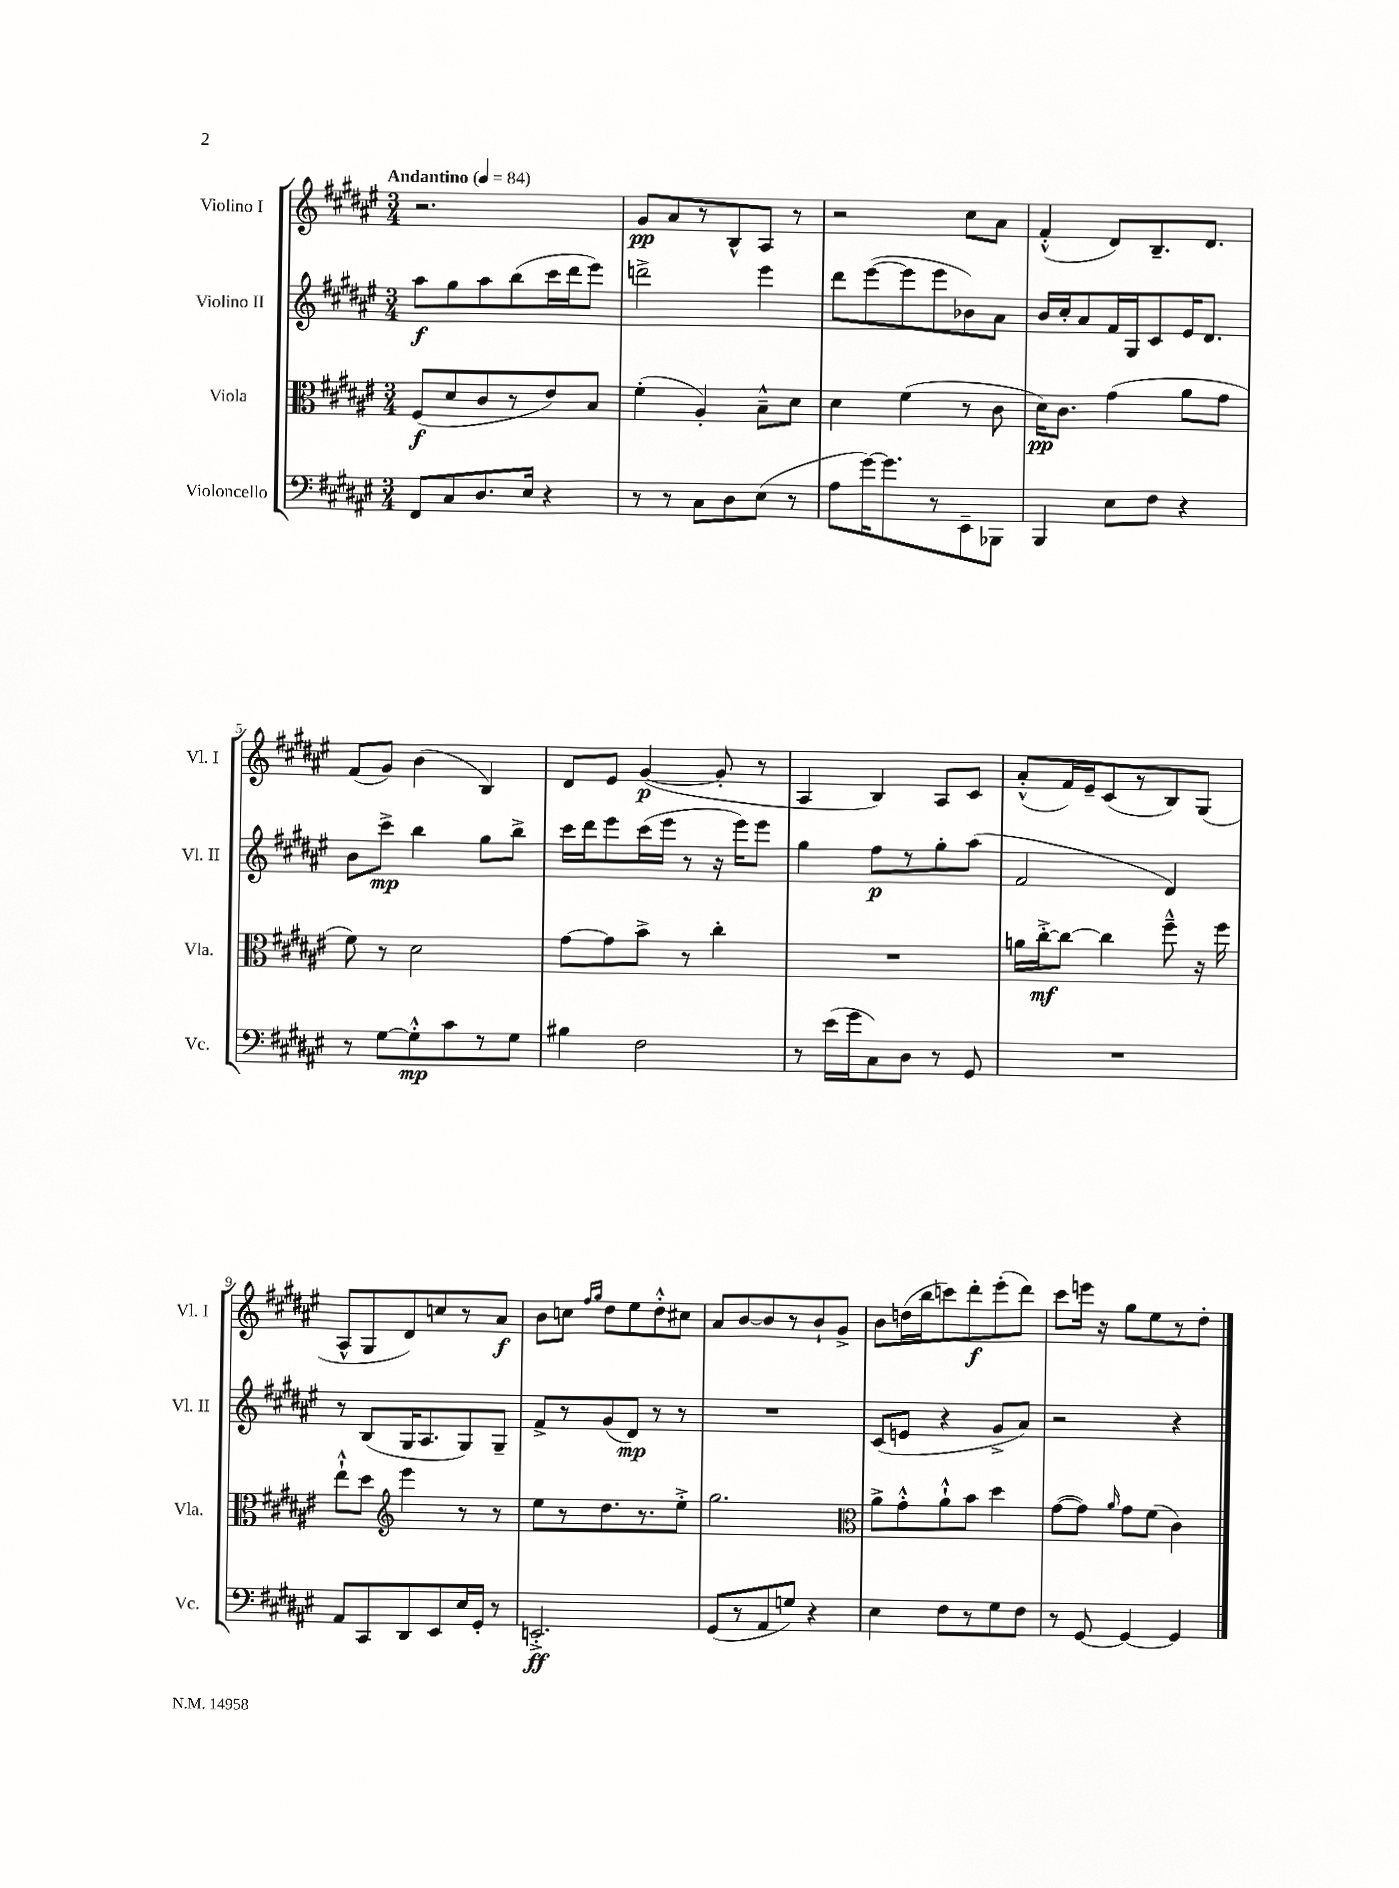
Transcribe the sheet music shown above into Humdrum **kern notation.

**kern	**kern	**kern	**kern
*staff4	*staff3	*staff2	*staff1
*clefF4	*clefC3	*clefG2	*clefG2
*k[f#c#g#d#a#e#]	*k[f#c#g#d#a#e#]	*k[f#c#g#d#a#e#]	*k[f#c#g#d#a#e#]
*M3/4	*M3/4	*M3/4	*M3/4
*MM84	*MM84	*MM84	*MM84
8FF#	(8F#	8aa#	2.r
8C#	8d#	8gg#	.
8.D#	8c#	8aa#	.
.	8r	(8bb	.
16E#	.	.	.
4r	8e#)	16ccc#	.
.	.	16ddd#	.
.	8B	8eee#)	.
=	=	=	=
8r	(4f#'	2ddd^	8g#
8r	.	.	8a#
8C#	4A#')	.	8r
8D#	.	.	8B^^
(8E#	8B~^^	4eee#	8A#
8r	8d#	.	8r
=	=	=	=
8A#	4d#	8ddd#	2r
[16g#)	.	([8eee#	.
8.g#]	.	.	.
.	(4f#	8eee#]	.
8r	.	8eee#	.
8EE#~	8r	8b-)	8cc#
8BBB-	8c#	8a#	8a#
=	=	=	=
4BBB	16d#)	16b	(4f#'^^
.	8.c#	16cc#'	.
.	.	8a#	.
8E#	(4g#	16f#	8d#)
.	.	16G#	.
8F#	.	8c#	8.B~
4r	8a#	16e#	.
.	.	8.d#	8.d#
.	8g#	.	.
=	=	=	=
8r	8f#)	8b	(8f#
[8G#	8r	8ccc#^	8g#)
8G#'^^]	2d#	4bb	(4b
8c#	.	.	.
8r	.	8gg#	4B)
8G#	.	8bb^	.
=	=	=	=
4B#	[8g#	16ccc#	8d#
.	.	16ddd#	.
.	8g#]	8eee#	8e#
2F#	8b^	(16ccc#	([4g#
.	.	16eee#	.
.	8r	8r	.
.	4cc#'	16r	8g#']
.	.	16eee#)	.
.	.	8eee#	8r
=	=	=	=
8r	2.r	4gg#	4A#
(16e#	.	.	.
16g#	.	.	.
8C#)	.	8ff#	4B)
8D#	.	8r	.
8r	.	8gg#'	8A#
8GG#	.	(8aa#	8c#
=	=	=	=
2.r	16a	2f#	(8a#'^^
.	[16cc#'^	.	.
.	8cc#_	.	16f#)
.	.	.	16e#~
.	4cc#]	.	(8c#
.	.	.	8r
.	8ff#~^^	4d#)	8B)
.	16r	.	(8G#
.	16ff#	.	.
=	=	=	=
8AA#	8ee#`^^	8r	8A#^^
8CC#	8dd#	(8B	8G#
*	*clefG2	*	*
8DD#	4eee#	16G#	8d#)
.	.	8.A#	.
8EE#	.	.	8cc
16E#	8r	8G#)	8r
16GG#'	.	.	.
8r	8r	8G#~	8a#
=	=	=	=
2.EE'^	8ee#	8f#^	8b
.	8r	8r	8cc
.	.	.	16qqff#
.	.	.	16qqgg#
.	8.dd#	(8g#	8dd#
.	.	8d#)	8ee#
.	8.r	.	.
.	.	8r	8dd#'^^
.	8ee#'^	8r	8cc#
=	=	=	=
(8GG#	2.gg#	2.r	8a#
8r	.	.	[8b
8AA#	.	.	8b]
8G)	.	.	8r
4r	.	.	8b`
.	.	.	8g#^
=	=	=	=
*	*clefC3	*	*
4E#	8a#^	(8c#	8b
.	8g#'^^	8e	(16dd
.	.	.	16bb
8F#	8a#`^^	4r	8ccc)
8r	8b	.	8ddd#'
8G#	4dd#	8g#^	(8eee#'
8F#	.	8a#)	8ddd#)
=	=	=	=
8r	([8g#	2r	8ccc#
[8GG#	8g#])	.	16eee
.	.	.	16r
.	16qqa#	.	.
4GG#_	8g#	.	8gg#
.	(8f#	.	8ee#
4GG#]	4c#)	4r	8r
.	.	.	8dd#'
==	==	==	==
*-	*-	*-	*-
